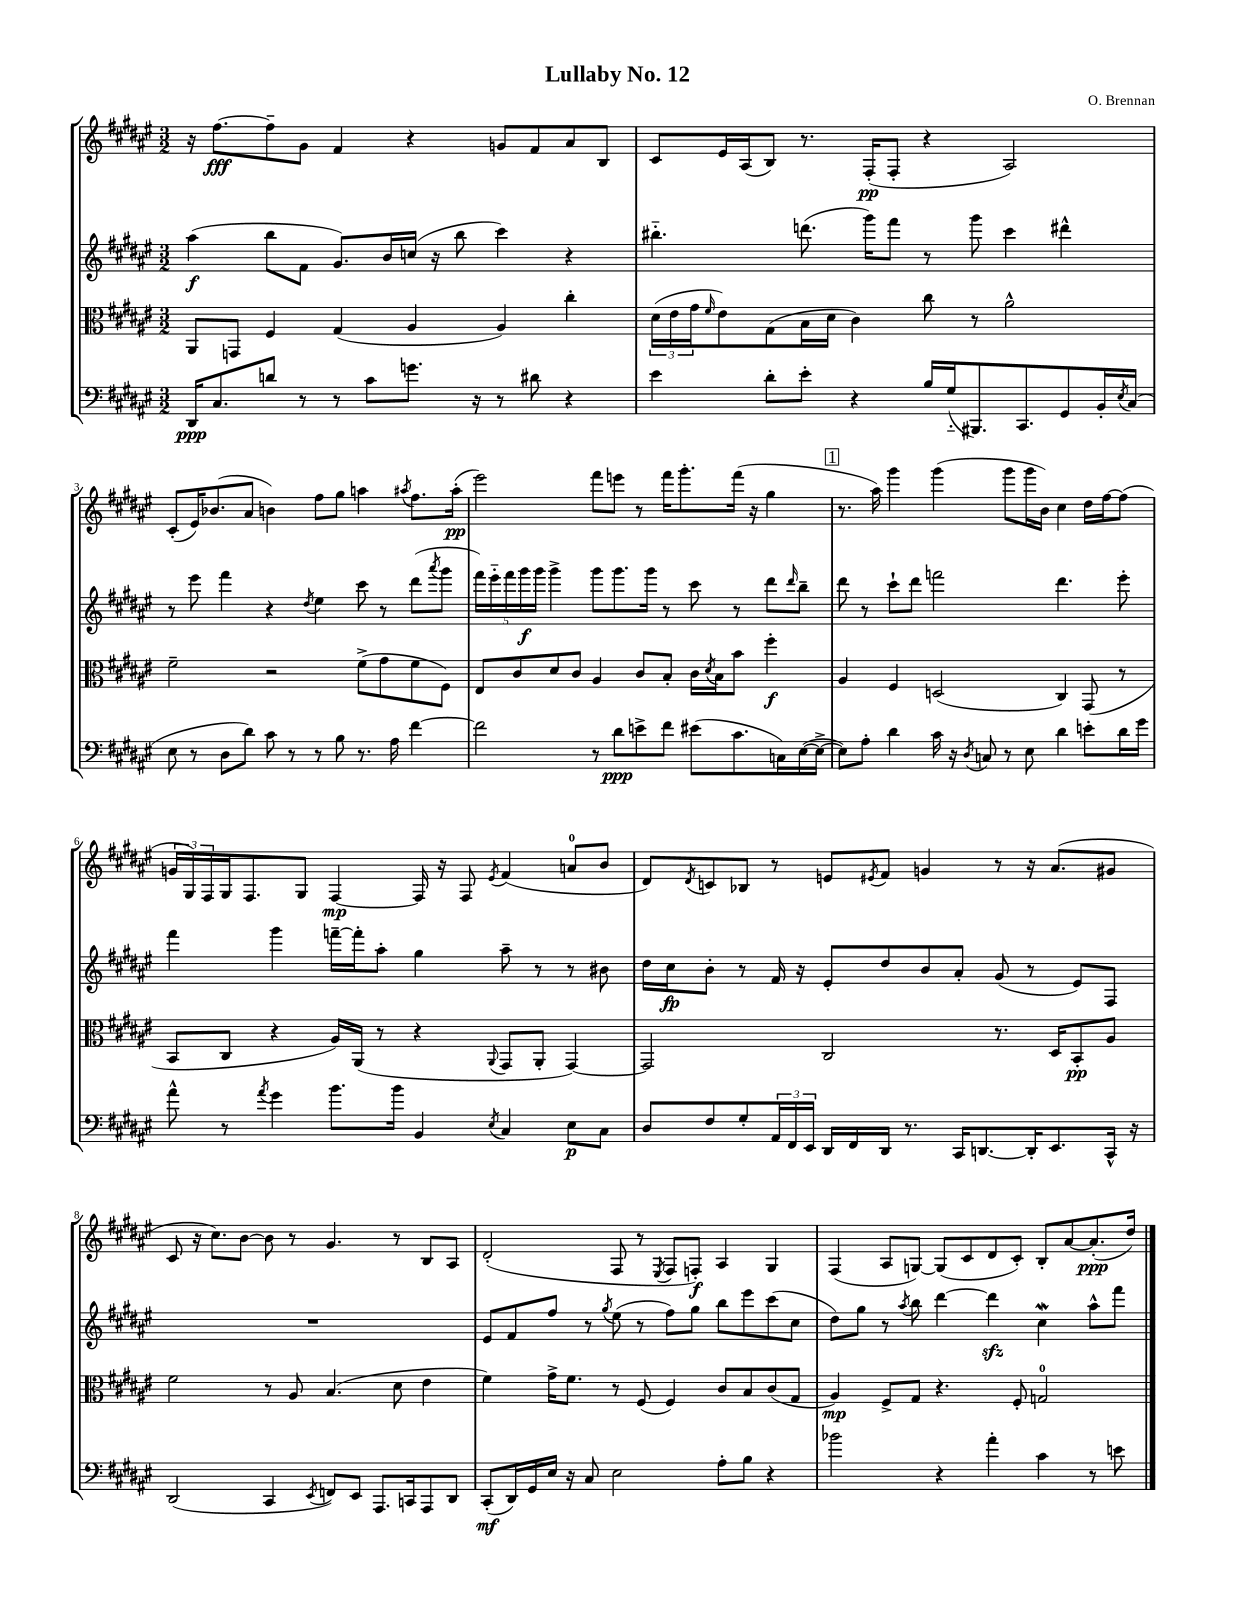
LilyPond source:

\header { title = "Lullaby No. 12" composer = "O. Brennan" }
<<
\new StaffGroup <<
\new Staff = "s0" {
    \clef treble \key fis \major \numericTimeSignature \time 3/2
    r16 fis''8.~\fff fis''8-- gis'8 fis'4 r4 g'8 fis'8 ais'8 b8 |
    cis'8 eis'16 ais16( b8) r8. fis16-.\pp( fis8-. r4 ais2) |
    cis'8-.( eis'16) bes'8.( ais'8 b'4) fis''8 gis''8 a''4 \acciaccatura { ais''8 } fis''8. ais''16-.\pp( |
    eis'''2) fis'''8 e'''8 r8 fis'''16 gis'''8.-. fis'''16( r16 gis''4 |
    \mark \markup { \box "1" } r8. ais''16) gis'''4 gis'''4( gis'''8 gis'''16 b'16) cis''4 dis''16 fis''16~ fis''8( |
    \tuplet 3/2 { g'16 gis16) fis16 } gis16 fis8. gis8 fis4~\mp fis16 r16 fis8 \acciaccatura { eis'8 } fis'4( a'8-0 b'8 |
    dis'8) \acciaccatura { dis'8 } c'8 bes8 r8 e'8 \acciaccatura { eis'8 } fis'8 g'4 r8 r16 ais'8.( gis'8 |
    cis'8 r16 cis''8.) b'8~ b'8 r8 gis'4. r8 b8 ais8 |
    dis'2-.( fis8 r8 \acciaccatura { eis8 } fis8 f8-.\f) ais4 gis4 |
    fis4( ais8 g8~) g8( cis'8 dis'8 cis'8-.) b8-. ais'8~ ais'8.-.\ppp( dis''16) \bar "|." |
}
\new Staff = "s1" {
    \clef treble \key fis \major \numericTimeSignature \time 3/2
    ais''4\f( b''8 fis'8 gis'8.) b'16 c''16( r16 b''8 cis'''4) r4 |
    bis''4.-_ d'''8.( gis'''16) fis'''8 r8 gis'''8 cis'''4 dis'''4-^ |
    r8 eis'''8 fis'''4 r4 \acciaccatura { dis''8 } eis''4 cis'''8 r8 dis'''8( \acciaccatura { ais'''8 } gis'''8 |
    \tuplet 5/4 { fis'''16) eis'''16-_ fis'''16 gis'''16\f gis'''16 } gis'''4-> gis'''8 gis'''8. gis'''16 r8 cis'''8 r8 dis'''8 \grace { dis'''16 } b''8-- |
    \mark \markup { \box "1" } dis'''8 r8 cis'''8-! dis'''8 f'''2 dis'''4. eis'''8-. |
    fis'''4 gis'''4 f'''16~-- f'''16-. ais''8-. gis''4 ais''8-- r8 r8 bis'8 |
    dis''16 cis''16\fp b'8-. r8 fis'16 r16 eis'8-. dis''8 b'8 ais'8-. gis'8( r8 eis'8) fis8 |
    R1. |
    eis'8 fis'8 fis''8 r8 \acciaccatura { gis''8 } eis''8( r8 fis''8) gis''8 b''8 eis'''8 cis'''8( cis''8 |
    dis''8) gis''8 r8 \acciaccatura { ais''8 } b''8 dis'''4~ dis'''4\sfz cis''4\mordent ais''8-^ fis'''8 \bar "|." |
}
\new Staff = "s2" {
    \clef alto \key fis \major \numericTimeSignature \time 3/2
    ais,8 g,8 fis4 gis4( ais4 ais4) cis''4-. |
    \tuplet 3/2 { dis'16( eis'16 gis'16 } \grace { fis'16 } eis'8) gis8( b16 dis'16 cis'4) cis''8 r8 ais'2-^ |
    fis'2-- r2 fis'8->( gis'8 fis'8 fis8) |
    eis8 cis'8 dis'8 cis'8 ais4 cis'8 b8-. cis'16 \acciaccatura { dis'8 } b16 b'8 fis''4-.\f |
    \mark \markup { \box "1" } ais4 fis4 d2( cis4) gis,8( r8 |
    b,8 cis8 r4 ais16) ais,16( r8 r4 \appoggiatura { ais,8 } gis,8 ais,8-. gis,4~) |
    gis,2 cis2 r8. dis16 b,8-.\pp ais8 |
    fis'2 r8 ais8 b4.( dis'8 eis'4 |
    fis'4) gis'16-> fis'8. r8 fis8( fis4) cis'8 b8 cis'8( gis8 |
    ais4\mp) fis8-> gis8 r4. fis8-. g2-0 \bar "|." |
}
\new Staff = "s3" {
    \clef bass \key fis \major \numericTimeSignature \time 3/2
    dis,16\ppp cis8. d'8 r8 r8 cis'8 g'8. r16 r8 dis'8 r4 |
    eis'4 dis'8-. eis'8-. r4 b16 gis16-_( bis,,8.) cis,8. gis,8 b,16-. \acciaccatura { eis8 } cis16( |
    eis8 r8 dis8 dis'8) cis'8 r8 r8 b8 r8. ais16 fis'4~ |
    fis'2 r8 dis'8\ppp e'8-> fis'8 eis'8( cis'8. c16) eis16~( eis16~-> |
    \mark \markup { \box "1" } eis8) ais8-. dis'4 cis'16 r16 \acciaccatura { dis8 } c8 r8 eis8 dis'4 e'8-. dis'16 gis'16 |
    ais'8-^ r8 \acciaccatura { ais'8 } gis'4 b'8. b'16 b,4 \acciaccatura { eis8 } cis4 eis8\p cis8 |
    dis8 fis8 gis8-. \tuplet 3/2 { ais,16 fis,16 eis,16 } dis,16 fis,16 dis,16 r8. cis,16 d,8.~ d,16-. eis,8. cis,16-^ r16 |
    dis,2( cis,4 \acciaccatura { eis,8 } f,8) eis,8 ais,,8. c,16 ais,,8 dis,8 |
    cis,8-.\mf( dis,16) gis,16 eis16 r16 cis8 eis2 ais8-. b8 r4 |
    bes'2 r4 ais'4-. cis'4 r8 e'8 \bar "|." |
}
>>
>>
